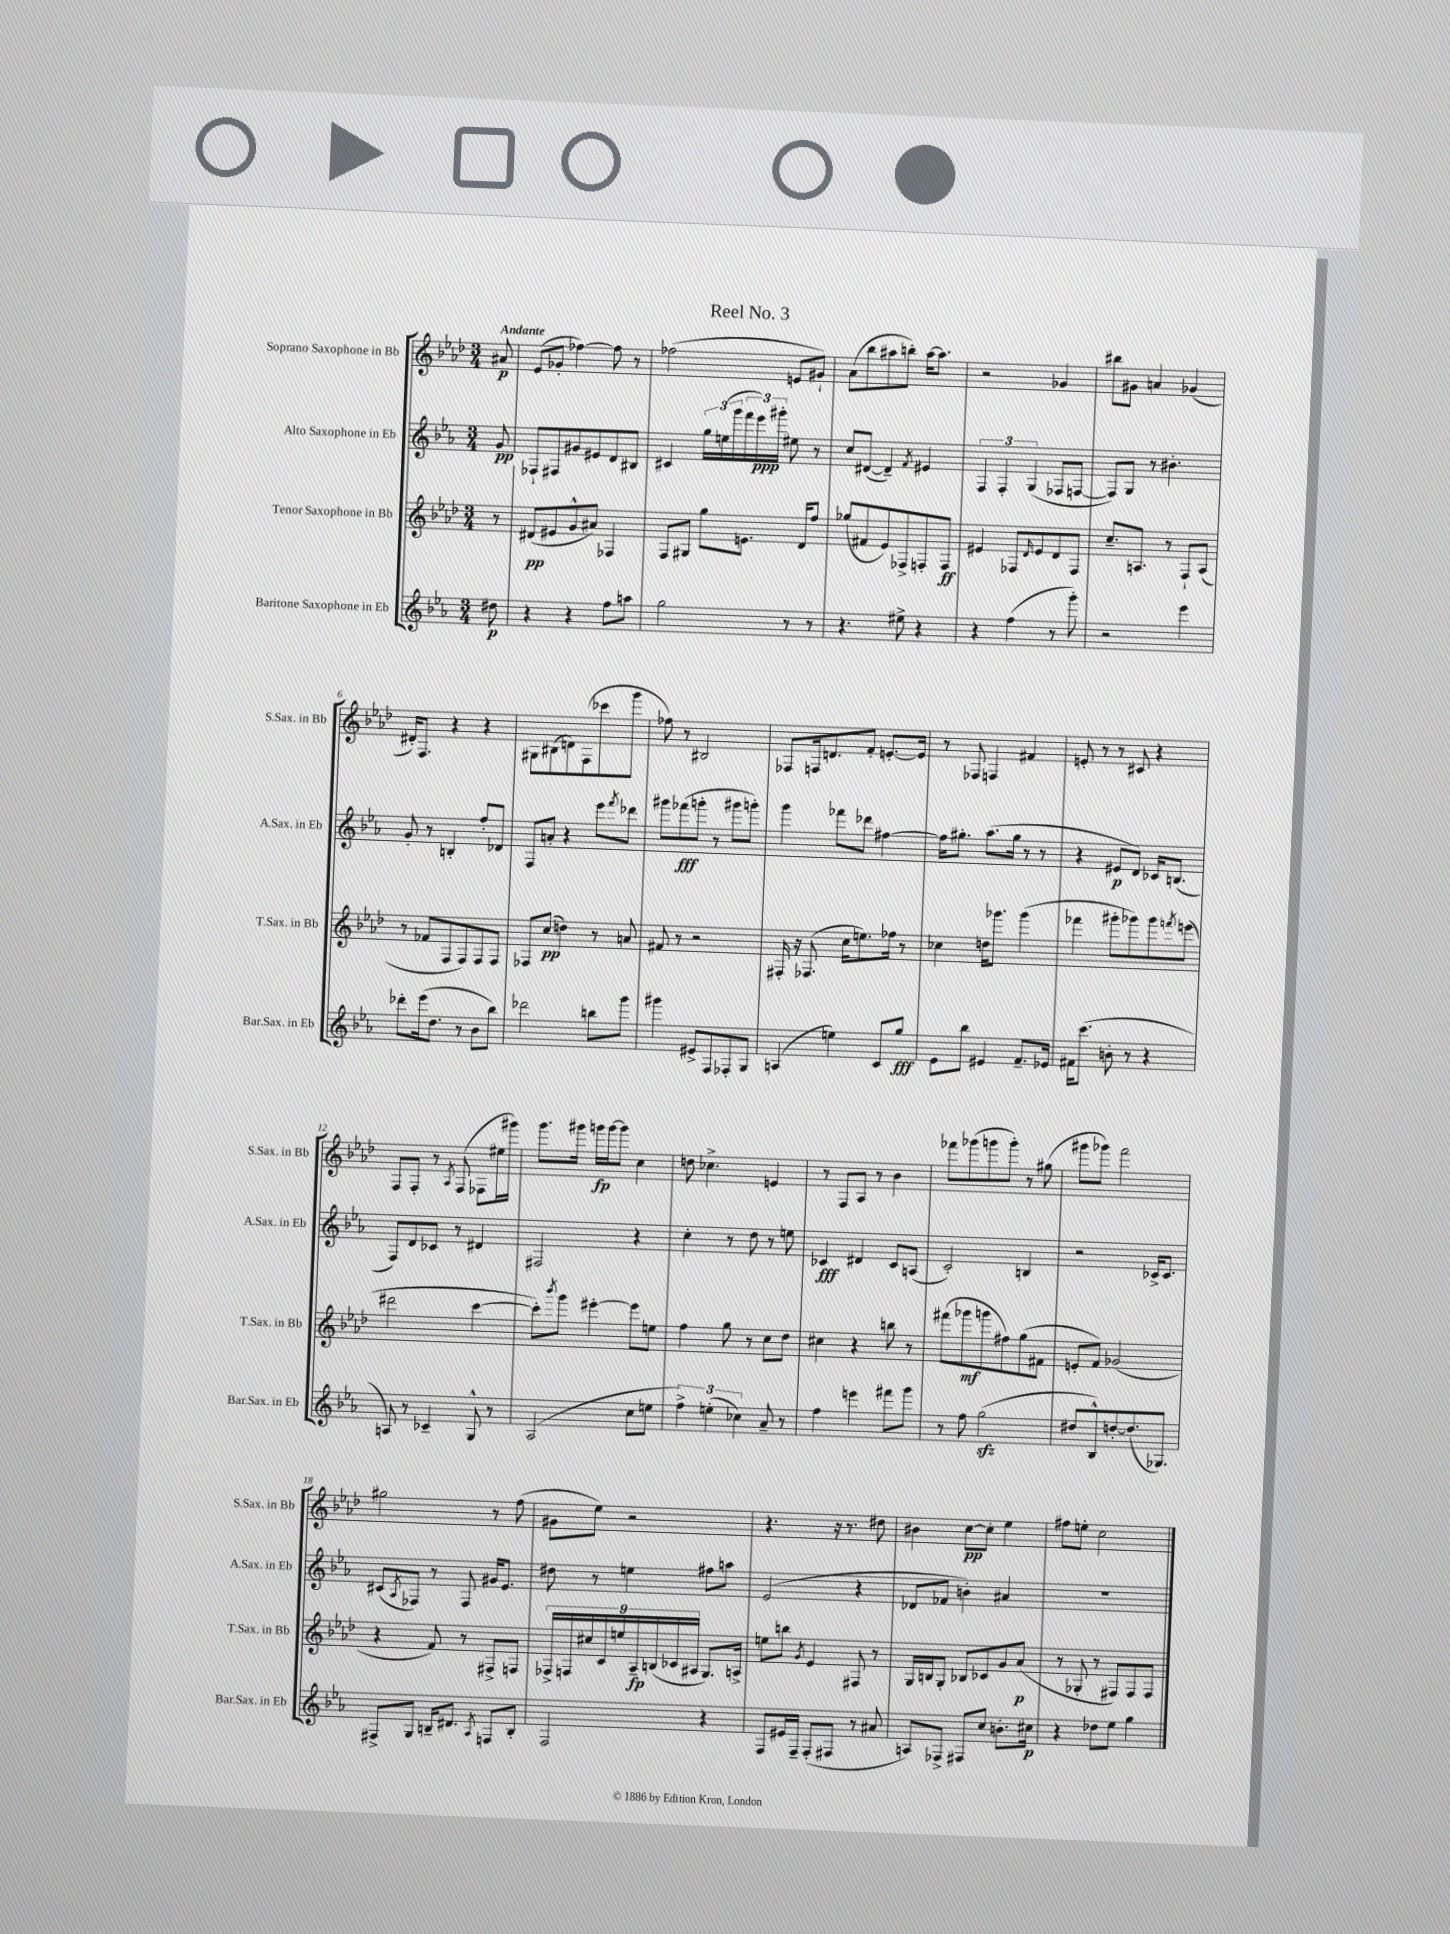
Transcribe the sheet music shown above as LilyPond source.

\header { title = "Reel No. 3" }
<<
\new StaffGroup <<
\new Staff = "s0" \with { instrumentName = "Soprano Saxophone in Bb" shortInstrumentName = "S.Sax. in Bb" } {
    \clef treble \key aes \major \numericTimeSignature \time 3/4 \partial 8 \tempo "Andante"
    ais'8\p |
    ees'8( ges'8-. fes''4~) fes''8 r8 |
    fes''2( e'8 gis'8-!) |
    aes'8( bes''8 ais''8 b''8-.) ais''16~ ais''8. |
    r2 ges'4 |
    bis''8 gis'8 a'4 ges'4( |
    dis'16-.) f8. r4 r4 |
    gis8 bis8( d'8) f8( ces'''8 g'''8 |
    fes''8) r8 bis2 |
    fes8 f16 d'8. f'8-. e'8.~-. e'16 |
    r8 fes8 f4 fis'4 |
    e'8-. r8 r8 cis'8 r4 |
    f8 f8-. r8 \acciaccatura { aes8 } f8( fes8 eis''16 gis'''16) |
    g'''8. gis'''16 g'''16\fp g'''16~ g'''8 c''4 |
    d''8 ces''4.-> e'4 |
    r8 f8 aes8 r8 bes'4 |
    fes'''8 ges'''8( g'''8 g'''8-.) r8 gis''8( |
    gis'''8 ges'''8) f'''2 |
    gis''2 r8 f''8( |
    gis'8 ees''8) r2 |
    r4. r16 r8. dis''8 |
    bis'4 c''8~\pp c''8-. ees''4 |
    fis''8 e''8-. c''2 \bar "|." |
}
\new Staff = "s1" \with { instrumentName = "Alto Saxophone in Eb" shortInstrumentName = "A.Sax. in Eb" } {
    \clef treble \key ees \major \numericTimeSignature \time 3/4 \partial 8
    g'8\pp |
    fes8-! fis8 gis'8 eis'8 d'8 bis8 |
    cis'4 \tuplet 3/2 { g''16 e''16( g'''16 } \tuplet 3/2 { f'''16 ees'''16\ppp) gis'''16-. } eis''8 r8 |
    c''8 dis'8~( dis'4--) \acciaccatura { f'8 } eis'4 |
    \tuplet 3/2 { f4 f4-. g4( } fes8 f8~ |
    f8) g8 r8 bis'4.-. |
    g'8-. r8 b4-. f''8-. des'8 |
    f8 a'8-. r4 ees'''8 \acciaccatura { f'''8 } des'''8 |
    gis'''8 fes'''8\fff( g'''8-. r8 gis'''8 g'''8-.) |
    g'''4 fes'''8 des'''8 fis''4~ |
    fis''16 gis''8.-. aes''8.( gis''16 r8 r8 |
    r4 eis'8\p d'8) ces'16 b8.( |
    f8) d'8 ces'8 r8 dis'4 |
    fis2 r4 |
    c''4-. r8 d''8 r8 e''8 |
    ces'4\fff dis'4 ces'8 a8( |
    c'2-.) b4 |
    r2 ces'16-> ces'8. |
    cis'8( \acciaccatura { aes8 } fes8) r8 fes8 gis'16 ees'8. |
    dis''8 r8 e''4 fis''8 a''8 |
    ees'2( r4 |
    des'8 fes'8 b'4-.) ais'4 |
    R2. \bar "|." |
}
\new Staff = "s2" \with { instrumentName = "Tenor Saxophone in Bb" shortInstrumentName = "T.Sax. in Bb" } {
    \clef treble \key aes \major \numericTimeSignature \time 3/4 \partial 8
    r8 |
    dis'8\pp( eis'8 g'8-^ ais'8) fes4 |
    f8 gis8 g''8 e'8. des'16 f''8 |
    ges''8( fis'8 ees'8) fes8-> f8-. f8\ff |
    eis'4 fes8 \grace { des'16 } eis'8 des'8 fes8 |
    c''8.-- a8. r8 f8-! a8( |
    r8 fes'8 f8 f8) f8 f8 |
    fes8 c''8\pp( d''4) r8 a'8 |
    fis'8 r8 r2 |
    fis16-. r16 fes8.( c''16 e''8.) fes''16 r8 |
    ces''4 d''16 ges'''8. ges'''4( |
    fes'''4 gis'''8-. ges'''8) ges'''8 \acciaccatura { f'''8 } e'''8( |
    dis'''2 c'''4~ |
    c'''8-.) \acciaccatura { bes'''8 } g'''8 eis'''4~-. eis'''8 e''8 |
    f''4 g''8 r8 c''8 des''8 |
    cis''4 r4 b''8 r8 |
    fis'''8( ges'''8\mf g'''8 fis''8) g''8( fis'8 |
    e'8-. f'8) ges'2( |
    r4 f'8) r8 fis8-> f8 |
    \tuplet 9/8 { fes16-> f16 cis''16 c'16 e''16 aes16--\fp b16( ces'16 ais16 } g8.) a16-> |
    e''8 b''8 \acciaccatura { g'8 } ees'4 fis8 r8 |
    g16 b16 g8-. bes8 ces'8 g'8 aes'8\p( |
    r8 ges8-. r8 fis8) fis8 fis8 \bar "|." |
}
\new Staff = "s3" \with { instrumentName = "Baritone Saxophone in Eb" shortInstrumentName = "Bar.Sax. in Eb" } {
    \clef treble \key ees \major \numericTimeSignature \time 3/4 \partial 8
    dis''8\p |
    r4 r4 f''8 a''8 |
    g''2 r8 r8 |
    r4. eis''8-> r4 |
    r4 f''4( r8 g'''8-.) |
    r2 ees'''4 |
    des'''8-. ees'''16( d''8. r8 bes'8 bes''8) |
    des'''2 b''8 g'''8 |
    gis'''4 eis'8-> f8 fes8-. g8 |
    a4( e''4) c'8 g''8\fff |
    ees'8 bes''8 eis'4 f'8.-- ees'16 |
    fis'16 c'''8.( b'8-. r8 r4 |
    a8) r8 ces'4-- g8-^ r8 |
    aes2( c''8 e''8 |
    \tuplet 3/2 { f''4->) e''4-.( ces''4) } aes'8-- r8 |
    f''4 e'''4 fis'''8 g'''8 |
    r8 f''8 g''2\sfz( |
    dis''8 bes8-^) d''8~-. d''8.( ges8.) |
    fis8-> g8 b16-- dis'8. \acciaccatura { aes8 } f8 b8-. |
    f2 r4 |
    f8 eis'16 f16-- f8-.( fis8 r8 ais'8 |
    a8) fes8-> fis8 c''8 b'8.-. cis''16\p |
    r4 des''8 ees''8 g''4 \bar "|." |
}
>>
>>
